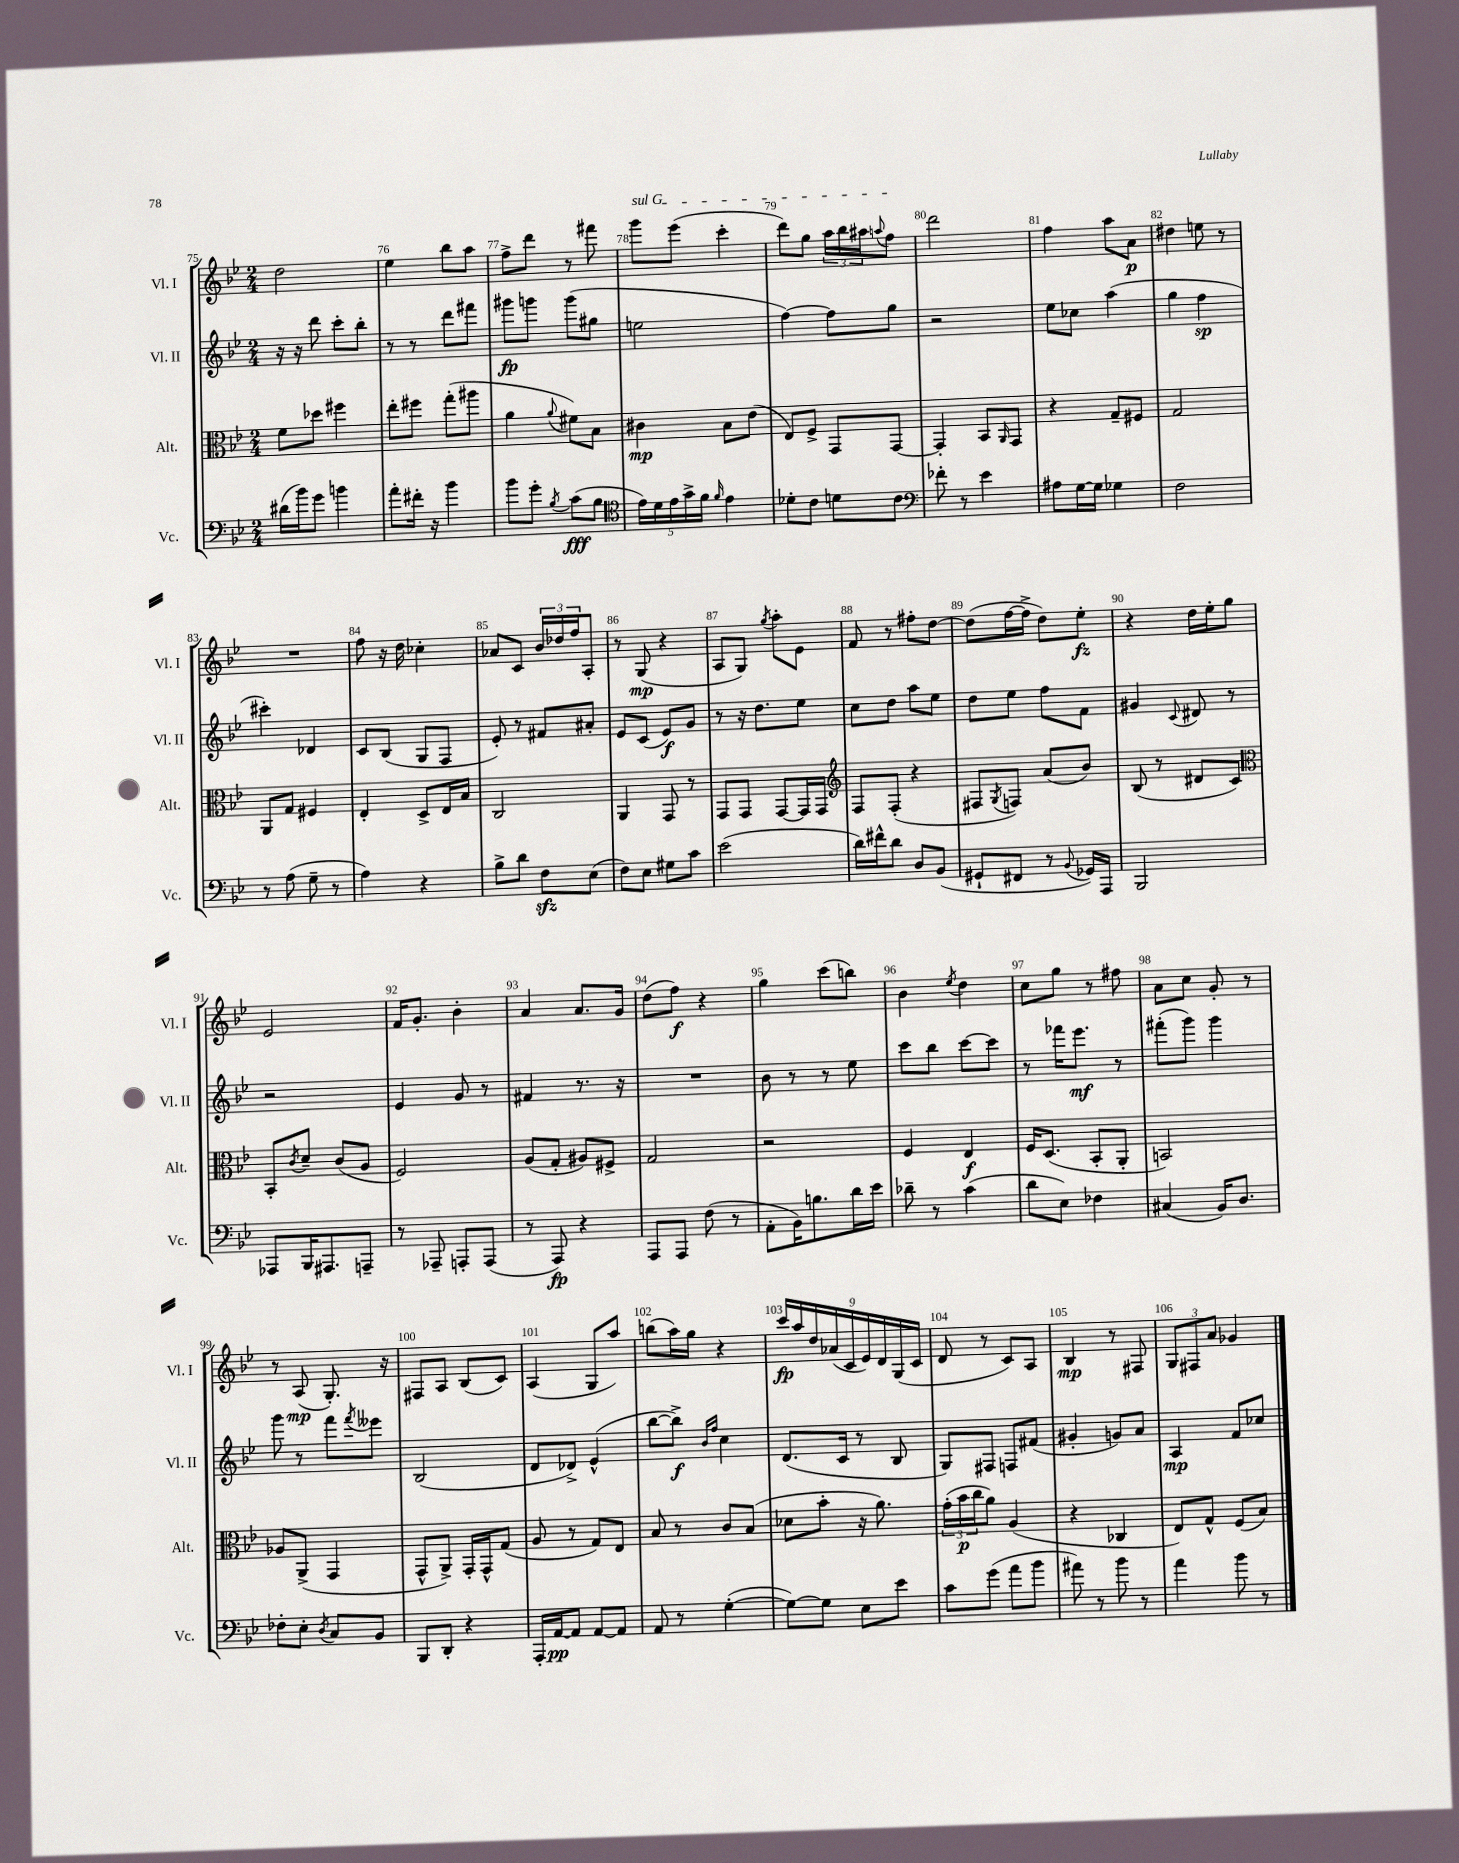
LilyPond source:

<<
\new StaffGroup <<
\new Staff = "s0" \with { instrumentName = "Vl. I" shortInstrumentName = "Vl. I" } {
    \clef treble \key bes \major \numericTimeSignature \time 2/4
    d''2 |
    ees''4 bes''8 a''8 |
    f''8-> d'''8 r8 fis'''8 |
    \once \override TextSpanner.bound-details.left.text = \markup { \italic "sul G" } g'''8\startTextSpan ees'''8( c'''4-. |
    d'''8) g''8 \tuplet 3/2 { a''16 bes''16 ais''16 } \appoggiatura { a''8 } f''8\stopTextSpan |
    d'''2 |
    f''4 a''8 a'8\p |
    dis''4 e''8 r8 |
    R2 |
    f''8 r16 d''16 ces''4-. |
    aes'8 c'8 \tuplet 3/2 { bes'16 des''16 f''16 } a8-. |
    r8 g8\mp( r4 |
    a8 g8) \acciaccatura { g''8 } a''8-. ees'8 |
    f'8 r8 fis''8-. d''8~ |
    d''8( f''16~ f''16-> d''8) ees''8-.\fz |
    r4 d''16 ees''16-. g''8 |
    ees'2 |
    f'16 g'8.-. bes'4-. |
    a'4 a'8. g'16 |
    d''8( f''8\f) r4 |
    g''4 c'''8( b''8) |
    bes'4 \acciaccatura { ees''8 } d''4 |
    c''8 g''8 r8 fis''8 |
    a'8 c''8 g'8-. r8 |
    r8 a8\mp( g8.-.) r16 |
    fis8 a8 bes8( c'8) |
    a4( g8 a''8) |
    b''8( a''16) g''16 r4 |
    \tuplet 9/8 { c'''16\fp a''16 d''16 aes'16( c'16 ees'16) d'16 g16( c'16 } |
    d'8 r8 c'8) a8 |
    bes4\mp r8 fis8 |
    \tuplet 3/2 { g8 fis8 a'8 } ges'4 \bar "|." |
}
\new Staff = "s1" \with { instrumentName = "Vl. II" shortInstrumentName = "Vl. II" } {
    \clef treble \key bes \major \numericTimeSignature \time 2/4
    r16 r16 d'''8 c'''8-. bes''8-. |
    r8 r8 d'''8 fis'''8 |
    gis'''8\fp g'''8 g'''8( gis''8 |
    e''2 |
    f''4~) f''8 g''8 |
    r2 |
    ees''8 ces''8 a''4( |
    g''4 f''4\sp |
    cis'''4-.) des'4 |
    c'8 bes8( g8 f8 |
    ees'8-.) r8 fis'8 ais'8-. |
    ees'8 c'8( ees'8\f) g'8 |
    r8 r16 d''8. ees''8 |
    c''8 d''8 a''8 ees''8 |
    d''8 ees''8 f''8 f'8 |
    gis'4 \appoggiatura { c'8 } dis'8 r8 |
    r2 |
    ees'4 g'8 r8 |
    fis'4 r8. r16 |
    R2 |
    bes'8 r8 r8 ees''8 |
    c'''8 bes''8 c'''8~ c'''8 |
    r8 fes'''16 ees'''8.\mf r8 |
    fis'''8-.( g'''8) g'''4 |
    g'''8 r8 f'''8 \acciaccatura { f'''8 } eeses'''8 |
    bes2( |
    d'8 des'8->) ees'4-^( |
    bes''8~ bes''8->\f) \grace { bes'16 f''16 } c''4 |
    d'8.( c'16 r8 bes8 |
    g8) fis8 f8 fis'8( |
    gis'4-. g'8) a'8 |
    a4\mp f'8 ces''8 \bar "|." |
}
\new Staff = "s2" \with { instrumentName = "Alt." shortInstrumentName = "Alt." } {
    \clef alto \key bes \major \numericTimeSignature \time 2/4
    f'8 des''8 fis''4 |
    ees''8-. fis''8 g''8-.( ais''8 |
    a'4 \appoggiatura { a'8 } fis'8) bes8 |
    cis'4\mp bes8 ees'8( |
    ees8) f8-> g,8 g,8~ |
    g,4-. bes,8 \grace { a,16 } g,8 |
    r4 g8-- fis8 |
    g2 |
    a,8 g8 fis4 |
    ees4-. d8-> ees16 bes16 |
    c2 |
    a,4 g,8 r8 |
    g,8 g,8 g,8~ g,16 g,16 |
    \clef treble f8 f8-.( r4 |
    fis8 \acciaccatura { g8 } f8) a'8( bes'8) |
    bes8( r8 dis'8 c'8) |
    \clef alto bes,8-. \acciaccatura { c'8 } d'8-- c'8( a8 |
    f2) |
    a8( g8-. ais8) fis8-> |
    g2 |
    r2 |
    f4 ees4\f |
    f16 d8.( bes,8-. a,8-. |
    b,2) |
    aes8 a,8->( g,4 |
    g,8-^ a,8->) g,16-. g,16-^ g8( |
    a8 r8 g8) ees8 |
    bes8 r8 c'8 bes8( |
    des'8 bes'8-. r16 a'8.) |
    \tuplet 3/2 { g'16-.( bes'16\p c''16 } a'8) a4( |
    r4 ces4 |
    ees8) g8-^ f8( bes8) \bar "|." |
}
\new Staff = "s3" \with { instrumentName = "Vc." shortInstrumentName = "Vc." } {
    \clef bass \key bes \major \numericTimeSignature \time 2/4
    dis'16( bes'16) g'8 b'4 |
    a'8-. fis'16-. r16 bes'4 |
    bes'8 g'8-. \acciaccatura { bes8 } c'8\fff( bes8 |
    \clef tenor \tuplet 5/4 { ees'16) d'16 ees'16 g'16-> f'16 } \grace { f'16 } ees'4 |
    des'8-. c'8 d'8 c'8 |
    \clef bass fes'8-. r8 ees'4 |
    ais8 g16~ g16 ges4 |
    f2 |
    r8 a8( g8-- r8 |
    a4) r4 |
    bes8-> d'8 f8\sfz ees8( |
    f8) ees8 gis8 c'8 |
    ees'2( |
    d'16) fis'16-^ d'8 d8 bes,8( |
    gis,8-! fis,8 r8 \appoggiatura { bes,8 } ges,16) a,,16 |
    bes,,2 |
    aes,,8 bes,,16 ais,,8. a,,8-- |
    r8 aes,,8-- a,,8-. a,,8( |
    r8 a,,8\fp) r4 |
    a,,8 a,,8 f8( r8 |
    a,8-. bes,16) b8. d'16 ees'16 |
    des'8-- r8 c'4( |
    d'8 ees8) fes4 |
    cis4( bes,16) d8. |
    fes8-. ees8-. \acciaccatura { d8 } c8 bes,8 |
    bes,,8 d,8-. r4 |
    a,,16-. a,16~\pp a,8 a,8~ a,8 |
    a,8 r8 g4~-.( |
    g8~) g8 ees8 ees'8 |
    c'8 g'8( a'8 bes'8 |
    ais'8) r8 bes'8 r8 |
    a'4 bes'8 r8 \bar "|." |
}
>>
>>
\layout { \context { \Score currentBarNumber = #75 \override BarNumber.break-visibility = ##(#f #t #t) barNumberVisibility = #all-bar-numbers-visible } }
